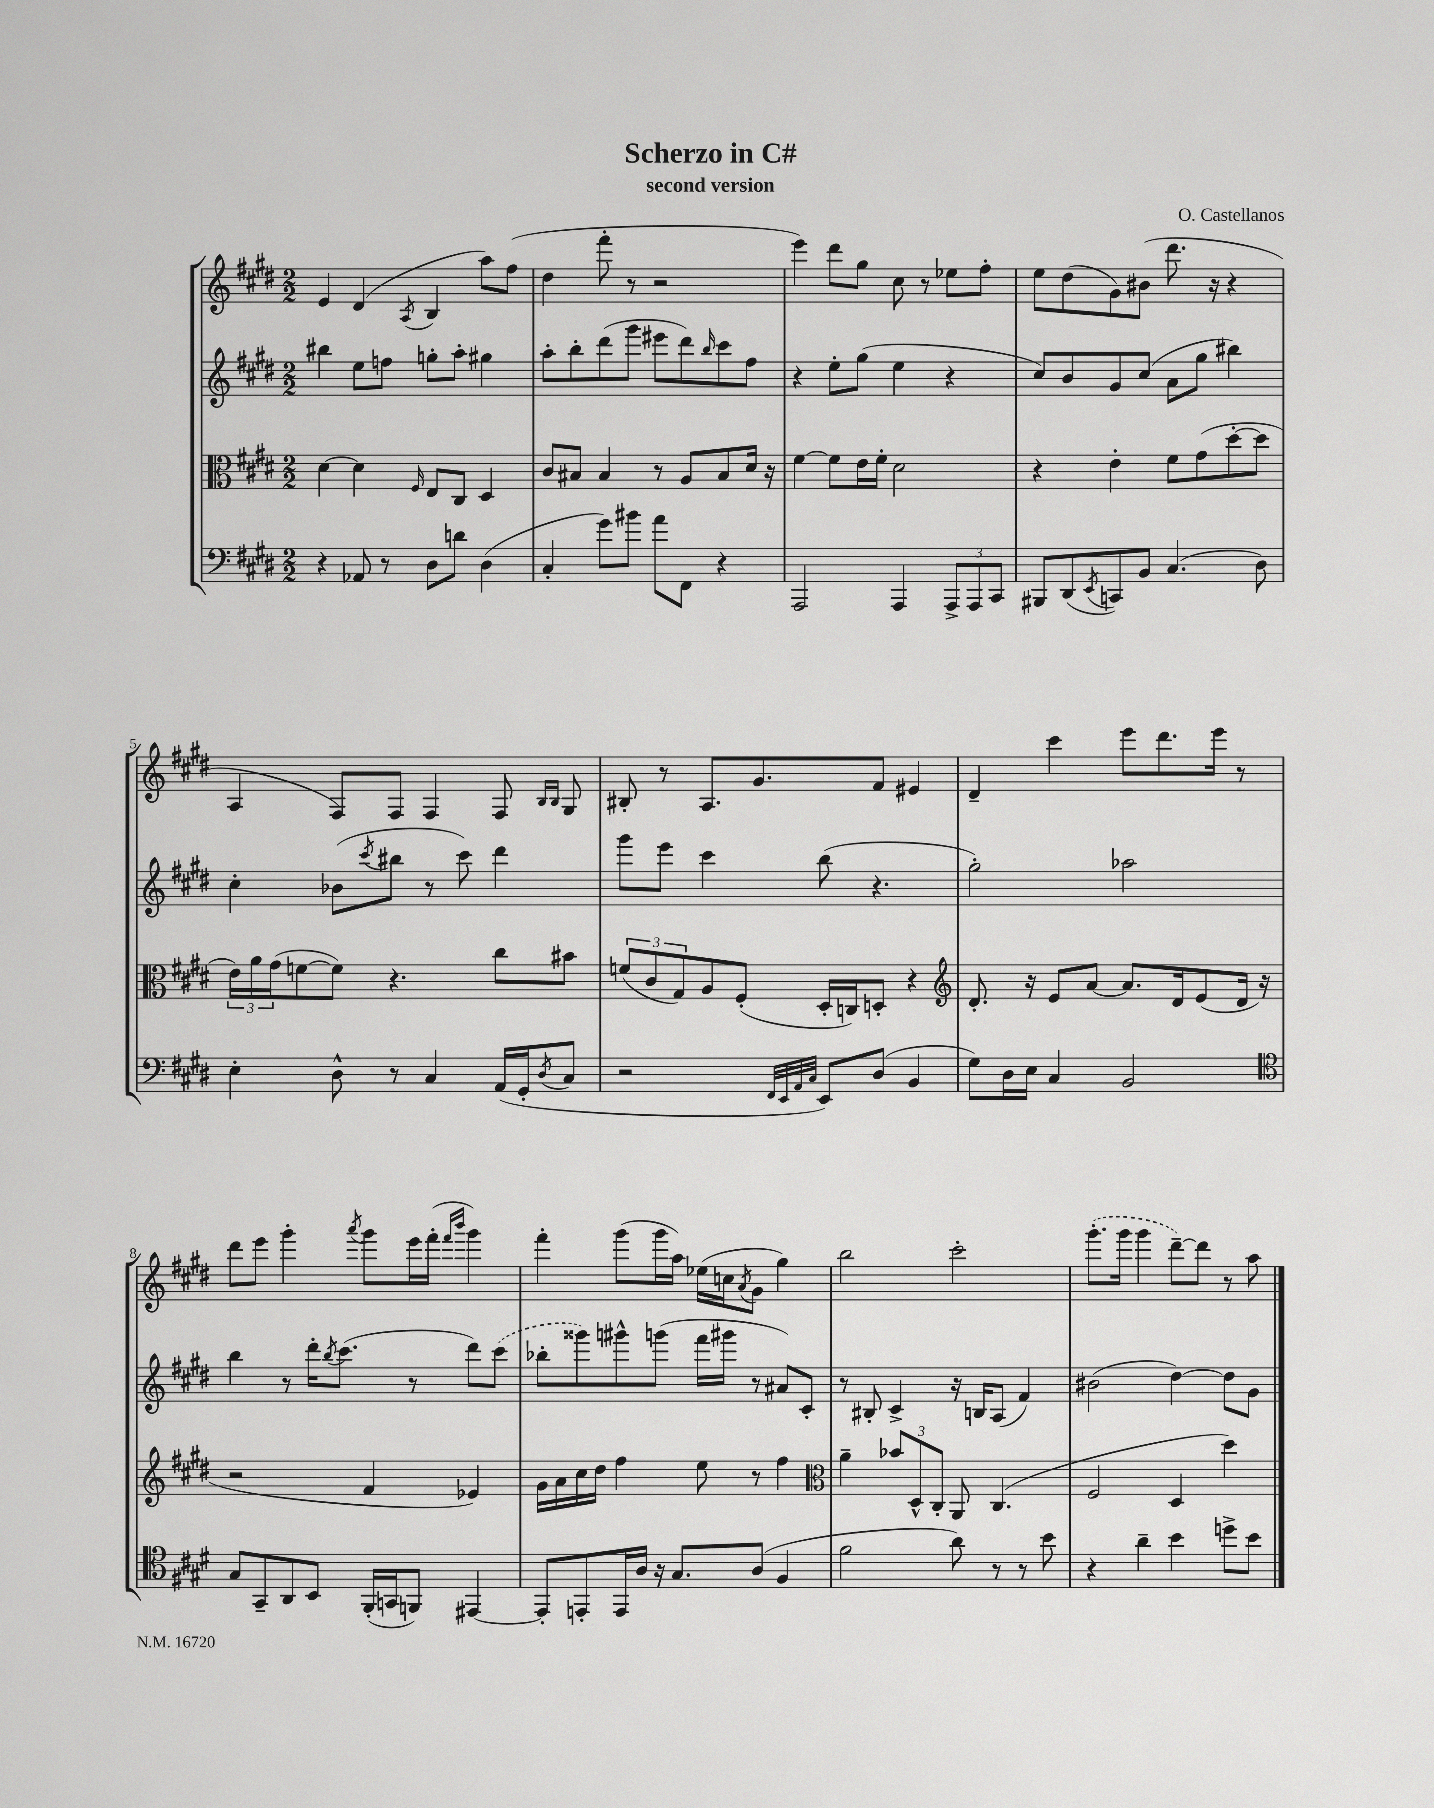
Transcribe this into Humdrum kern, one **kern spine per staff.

**kern	**kern	**kern	**kern
*part4	*part3	*part2	*part1
*staff4	*staff3	*staff2	*staff1
*clefF4	*clefC3	*clefG2	*clefG2
*k[f#c#g#d#]	*k[f#c#g#d#]	*k[f#c#g#d#]	*k[f#c#g#d#]
*M2/2	*M2/2	*M2/2	*M2/2
=1	=1	=1	=1
4r	[4d#\	4bb#X\	4e/
8AA-X/	4d#\]	8ee\L	(4d#/
8r	.	8ffn\J	.
.	16qqF#/	.	8qA/
8D#\L	8E/L	8ggn'\L	4B/
8dn\J	8C#/J	8aa'\J	.
(4D#\	4D#/	4gg#X\	8aa\L)
.	.	.	(8ff#\J
=2	=2	=2	=2
4C#'/	8c#/L	8aa'\L	4dd#\
.	8B#X/J	8bb'\	.
8g#\L)	4B#/	(8ddd#\	8fff#'\
8b#X\J	.	8ggg#\J	8r
8a\L	8r	8eee#X\L	2r
8FF#\J	8A/L	8ddd#\)	.
.	.	16qqbb/	.
4r	8B#/	8ccc#\	.
.	16d#/Jk	8ff#\J	.
.	16r	.	.
=3	=3	=3	=3
2AAA/	[4f#\	4r	4eee\)
.	8f#\L]	8ee'\L	8ddd#\L
.	16e\L	(8gg#\J	8gg#\J
.	16f#'\JJ	.	.
4AAA/	2d#\	4ee\	8cc#\
.	.	.	8r
12AAA^/L	.	4r	8ee-X\L
12AAA/	.	.	.
.	.	.	8ff#'\J
12CC#/J	.	.	.
=4	=4	=4	=4
8BBB#X/L	4r	8cc#/L)	8ee\L
(8DD#/	.	8b/	(8dd#\
8qEE/	.	.	.
8CCn/)	4e'\	8g#/	8g#\)
8BB/J	.	(8cc#/J	(8b#X\J
(4.C#/	8f#\L	8a\L	8.ddd#\
.	(8g#\	8gg#\J	.
.	.	.	16r
.	[8dd#'\	4bb#X\)	4r
8D#\)	8dd#\J]	.	.
!!LO:LB:g=z
=5	=5	=5	=5
4E'\	24e\LL)	4cc#'\	4A/
.	24a\	.	.
.	(24g#\J	.	.
.	[8fn\	.	.
8D#^^\	8f\J])	(8b-X\L	8F#/L)
.	.	8qccc#/	.
8r	4.r	8bb#X\J	8F#/J
4C#/	.	8r	4F#/
.	.	8ccc#\)	.
(16AA/LL	8cc#\L	4ddd#\	8F#/
16GG#'/J	.	.	.
.	.	.	16qqB/LL
8qD#/	.	.	16qqB/JJ
8C#/J	8b#X\J	.	8G#/
=6	=6	=6	=6
2r	(12fn/L	8ggg#\L	8B#X'/
.	12c#/	.	.
.	.	8eee\J	8r
.	12G#/)	.	.
.	8A/	4ccc#\	8.A/L
.	(8F#'/J	.	.
.	.	.	8.g#/
32qqFF#/LLL	.	.	.
32qqEE/	.	.	.
32qqAA/	.	.	.
32qqC#/JJJ	.	.	.
8EE/L)	16D#'/LL	(8bb\	.
.	16Cn/J)	.	.
(8D#/J	8Dn'/J	4.r	8f#/J
4BB/	4r	.	4e#X/
=7	=7	=7	=7
*	*clefG2	*	*
8G#\L)	8.d#'/	2gg#'\)	4d#~/
16D#\L	.	.	.
16E\JJ	16r	.	.
4C#/	8e/L	.	4ccc#\
.	[8a/J	.	.
2BB/	8.a/L]	2aa-X\	8eee\L
.	.	.	8.ddd#\
.	16d#/k	.	.
.	(8e/	.	.
.	.	.	16eee\Jk
.	16d#/Jk	.	8r
.	16r	.	.
!!LO:LB:g=z
=8	=8	=8	=8
*clefC4	*	*	*
8G#/L	2r	4bb\	8ddd#\L
8GG#~/	.	.	8eee\J
8AA/	.	8r	4ggg#'\
8BB/J	.	16ddd#'\KL	.
.	.	8qbb/	.
.	.	(8.ccc#\J	.
.	.	.	8qaaa/
(16FF#'/LL	4f#/	.	8ggg#\L
16GGn/J	.	.	.
8FFn/J)	.	8r	16eee\L
.	.	.	(16fff#'\JJ
.	.	.	16qqfff#/LL
.	.	.	16qqbbb/JJ
[4EE#X/	4e-X/)	8ddd#\L)	4ggg#\)
.	.	(8ccc#\J	.
=9	=9	=9	=9
8EE#'/L]	16g#\LL	8bb-X'\L	4fff#'\
.	16a\	.	.
8EEn'/	16cc#\	8ggg##X\)	.
.	16dd#\JJ	.	.
16EE/L	4ff#\	8ggg#X^^\	(8ggg#\L
16A/JJ	.	.	.
16r	.	(8gggn\J	16ggg#\L
8.G#/L	.	.	16aa\JJ)
.	8ee\	16fff#\LL	(16ee-X\LL
.	.	16ggg#X\JJ	16ccn\J
.	.	.	8qa/
(8A/J	8r	8r	8g#\J
4F#/	4ff#\	8a#X/L)	4gg#\)
.	.	8c#'/J	.
=10	=10	=10	=10
*	*clefC3	*	*
2f#\	4a~\	8r	2bb\
.	.	8B#X'/	.
.	12b-X/L	4c#^/	.
.	12D#^^/	.	.
.	12C#'/J	.	.
8a\)	8AA/	16r	2ccc#'\
.	.	16Bn/KL	.
8r	(4.C#/	(8A/J	.
8r	.	4f#/)	.
8b\	.	.	.
=11	=11	=11	=11
4r	2F#/	(2b#X\	(8.ggg#'\L
.	.	.	16ggg#\Jk
4a~\	.	.	4ggg#\
4b\	4D#/	[4dd#\)	[8ddd#~\L)
.	.	.	8ddd#\J]
8ddn^\L	4dd#\)	8dd#\L]	8r
8b\J	.	8g#\J	8aa\
==	==	==	==
*-	*-	*-	*-
